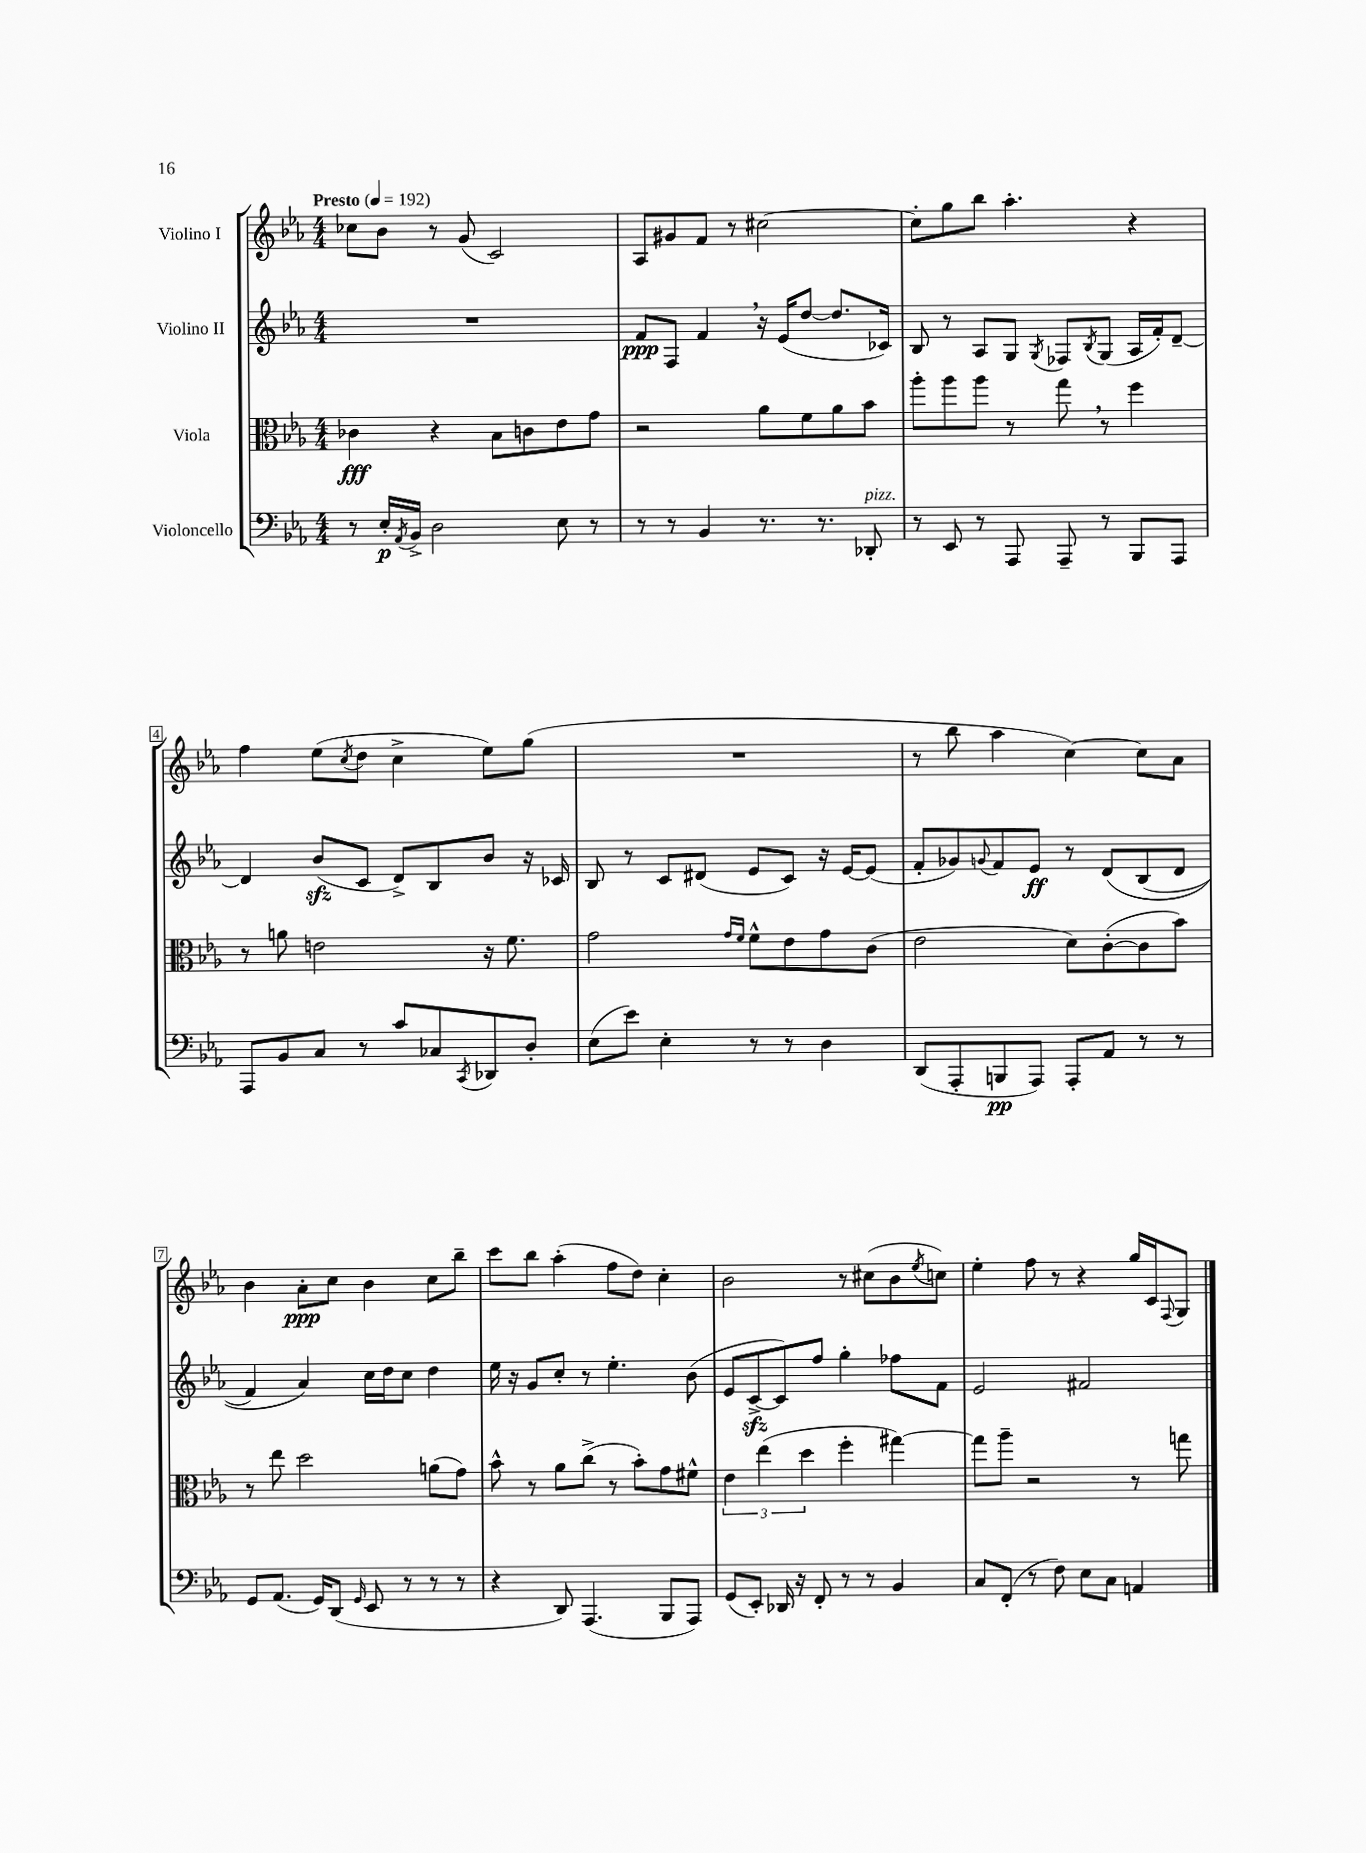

**kern	**kern	**kern	**kern
*staff4	*staff3	*staff2	*staff1
*clefF4	*clefC3	*clefG2	*clefG2
*k[b-e-a-]	*k[b-e-a-]	*k[b-e-a-]	*k[b-e-a-]
*M4/4	*M4/4	*M4/4	*M4/4
*MM192	*MM192	*MM192	*MM192
8r	4c-	1r	8cc-
16E-'	.	.	8b-
8qAA-	.	.	.
16BB-^	.	.	.
2D	4r	.	8r
.	.	.	(8g
.	8B-	.	2c)
.	8c	.	.
8E-	8e-	.	.
8r	8g	.	.
=	=	=	=
8r	2r	8f	8A-
8r	.	8F	8g#
4BB-	.	4f	8f
.	.	.	8r
8.r	8a-	16r	[2cc#
.	.	(16e-	.
.	8f	[8dd	.
8.r	.	.	.
.	8a-	8.dd]	.
8DD-'	8b-	.	.
.	.	16c-)	.
=	=	=	=
8r	8aa-'	8B-	8cc#']
8EE-	8aa-	8r	8gg
8r	8aa-	8A-	8bb-
8AAA-	8r	8G	4.aa-'
.	.	8qG	.
8AAA-~	8gg	8F-	.
.	.	8qB-	.
8r	8r	(8G	.
8BBB-	4ff	16A-	4r
.	.	16f')	.
8AAA-	.	[8d~	.
=	=	=	=
8AAA-	8r	4d]	4ff
8BB-	8a	.	.
8C	2e	(8b-	(8ee-
.	.	.	8qcc
8r	.	8c	8dd
8c	.	8d^)	4cc^
8C-	.	8B-	.
8qCC	.	.	.
8DD-	16r	8b-	8ee-)
.	8.f	.	.
8D'	.	16r	(8gg
.	.	16c-	.
=	=	=	=
(8E-	2g	8B-	1r
8e-)	.	8r	.
4E-'	.	8c	.
.	.	(8d#	.
.	16qqg	.	.
.	16qqf	.	.
8r	8f^^	8e-	.
8r	8e-	8c)	.
4D	8g	16r	.
.	.	[16e-	.
.	(8c	(8e-]	.
=	=	=	=
(8DD	2e-	8f'	8r
8AAA-'	.	8g-)	8bb-
.	.	8qqg	.
8BBB	.	8f	4aa-
8AAA-)	.	8e-	.
8AAA-'	8d)	8r	[4cc)
8AA-	([8c'	&(8d	.
8r	8c]	(8B-	8cc]
8r	8b-)	8d	8a-
=	=	=	=
8GG	8r	4f)	4b-
(8.AA-	8ee-	.	.
.	2dd	4a-&)	8a-'
16GG)	.	.	.
(8DD	.	.	8cc
16qqGG	.	.	.
8EE-	.	16cc	4b-
.	.	16dd	.
8r	.	8cc	.
8r	(8a	4dd	8cc
8r	8g)	.	8bb-~
=	=	=	=
4r	8b-^^	16ee-	8ccc
.	.	16r	.
.	8r	8g	8bb-
8DD)	8a-	8cc'	(4aa-'
(4.AAA-	(8cc^	8r	.
.	8r	4.ee-'	8ff
.	8b-')	.	8dd)
8BBB-	8g	.	4cc'
8AAA-)	8f#^^	(8b-	.
=	=	=	=
(8GG	6e-	8e-	2b-
8EE-')	.	[8c^	.
.	(6ee-	.	.
16DD-	.	8c])	.
16r	.	.	.
.	6dd	.	.
8FF'	.	8ff	.
8r	4ff'	4gg'	8r
8r	.	.	(8cc#
4BB-	[4gg#)	8ff-	8b-
.	.	.	8qee-
.	.	8f	8cc)
=	=	=	=
8C	8gg#]	2e-	4ee-'
(8FF'	8aa-~	.	.
8r	2r	.	8ff
8F)	.	.	8r
8E-	.	2f#	4r
8C	.	.	.
4AA	8r	.	16gg
.	.	.	16c
.	.	.	8qqF
.	8gg	.	8G
==	==	==	==
*-	*-	*-	*-
